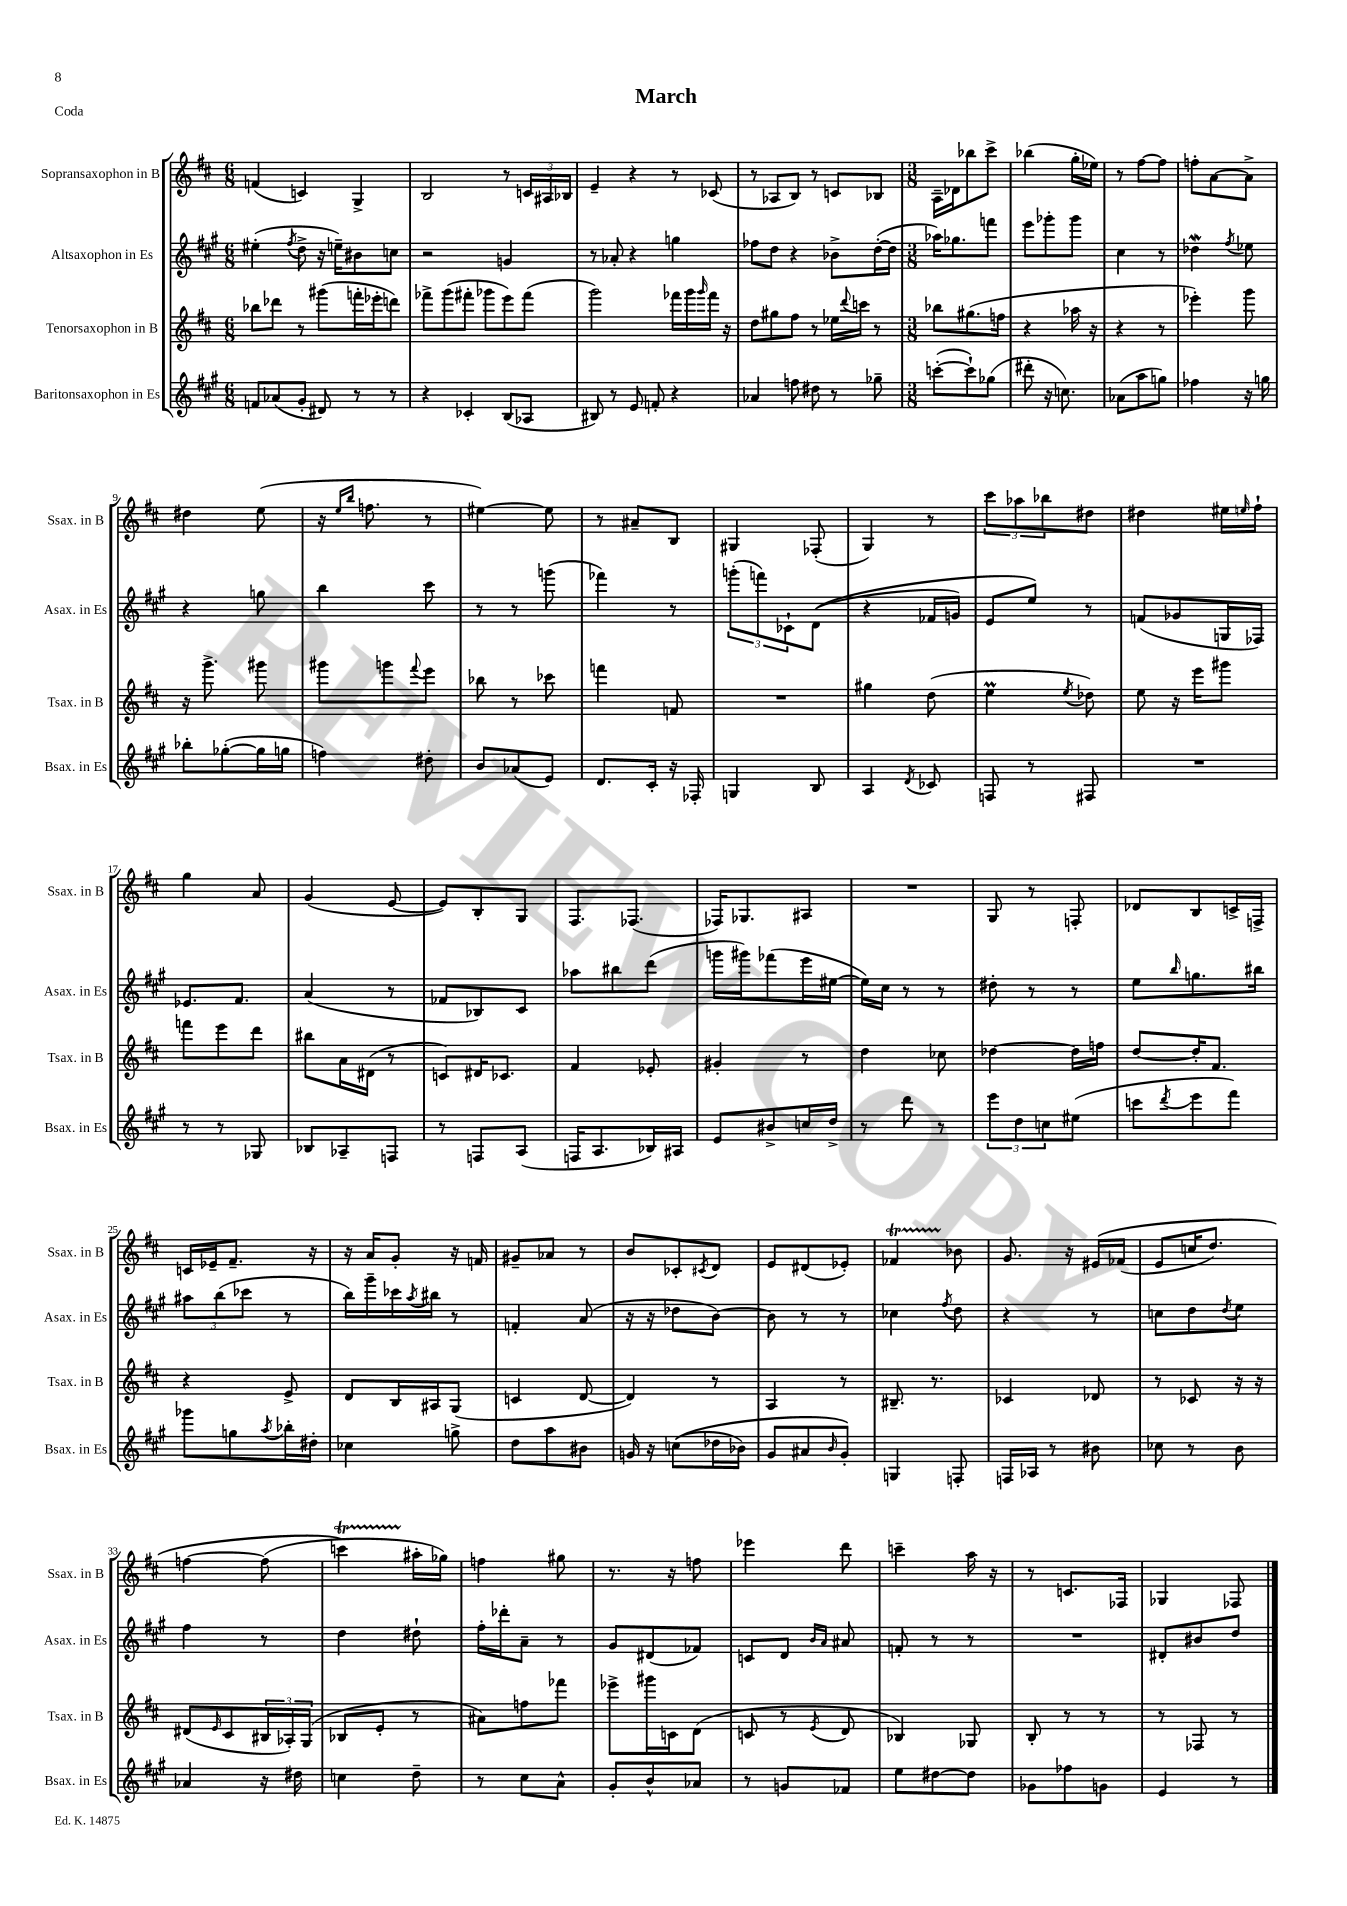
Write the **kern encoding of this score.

**kern	**kern	**kern	**kern
*staff4	*staff3	*staff2	*staff1
*clefG2	*clefG2	*clefG2	*clefG2
*k[f#c#g#]	*k[f#c#]	*k[f#c#g#]	*k[f#c#]
*M6/8	*M6/8	*M6/8	*M6/8
8f	8bb-	(4ee#'	(4f
(8a-	8ddd-	.	.
.	.	8qff#	.
8g#'	8r	8dd^	4c)
8d#)	(8ggg#	16r	.
.	.	16ee~)	.
8r	16fff'	8b#	4G^
.	16eee-'	.	.
8r	8ddd)	8cc	.
=	=	=	=
4r	8fff-^	2r	2B
.	(8ggg	.	.
4c-'	8fff#'	.	.
.	8ggg-	.	.
(8B	8eee)	4g	8r
8A-	(8fff#	.	24c
.	.	.	24A#
.	.	.	24B-
=	=	=	=
8B#)	2ggg)	8r	4e~
8r	.	8a-'	.
8e	.	4r	4r
8f'	.	.	.
4r	16fff-	4gg	8r
.	16ggg	.	.
.	16qqggg	.	.
.	16fff-	.	(8c-
.	16r	.	.
=	=	=	=
4a-	8dd	8ff-	8r
.	8gg#	8dd	8A-
8ff	8ff#	4r	8B)
8dd#	8r	.	8r
8r	16ee-	8b-^	8c
.	8qqddd	.	.
.	16ccc	.	.
8gg-~	8r	([16dd'	8B-
.	.	16dd]	.
=	=	=	=
*M3/8	*M3/8	*M3/8	*M3/8
([8ccc'	8bb-	16aa-)	16A~
.	.	8.gg-	16d-
8ccc`])	(8.gg#	.	8bb-
(8gg-	.	8fff	8ccc#^
.	16ff	.	.
=	=	=	=
8ddd#'	4r	8eee	(4bb-
16r	.	8ggg-'	.
8.cc)	.	.	.
.	16aa-	8ggg-	16gg'
.	16r	.	16ee-)
=	=	=	=
(8a-	4r	4cc#	8r
8aa	.	.	[8ff#
8gg)	8r	8r	8ff#]
=	=	=	=
4ff-	4eee-')	4dd-	8ff'
.	.	.	[8a
.	.	8qff#	.
16r	8ggg	8ee-	8a^]
16gg	.	.	.
=	=	=	=
8bb-'	16r	4r	4dd#
.	8.ggg^	.	.
([8gg-'	.	.	.
16gg-]	8ggg#	8gg	(8ee
16gg	.	.	.
=	=	=	=
4ff)	8ggg#	4bb	16r
.	.	.	16qqee
.	.	.	16qqbb
.	.	.	8.ff
.	8ggg	.	.
.	8qqfff#	.	.
8dd#'	8eee	8ccc#	8r
=	=	=	=
8b	8bb-	8r	[4ee#)
(8a-	8r	8r	.
8e)	8ccc-	(8ggg	8ee#]
=	=	=	=
8.d	4fff	4fff-)	8r
.	.	.	8a#~
16c#'	.	.	.
16r	8f	8r	8B
16F-'	.	.	.
=	=	=	=
4G	4.r	(12ggg'	4G#
.	.	12fff)	.
.	.	12c-`	.
8B	.	&((8d	(8F-'
=	=	=	=
4A	4gg#	4r	4G)
8qd	.	.	.
8c-	(8dd	16f-	8r
.	.	16g)	.
=	=	=	=
8F	4ee	8e	12ccc#
.	.	.	12aa-
8r	.	8ee&)	.
.	.	.	12bb-
.	8qee	.	.
8F#	8dd-)	8r	8dd#
=	=	=	=
4.r	8ee	(8f	4dd#
.	16r	8g-	.
.	16eee	.	.
.	8ggg#	16G	16ee#
.	.	.	16qqee
.	.	16F-)	16ff#`
=	=	=	=
8r	8fff	8.e-	4gg
8r	8eee	.	.
.	.	8.f#	.
8G-	8ddd	.	8a
=	=	=	=
8B-	8bb#	(4a	(4g
8A-~	16a	.	.
.	(16d#	.	.
8F	8r	8r	[8e
=	=	=	=
8r	8c)	8f-	8e])
8F	16d#	8B-)	8B'
.	8.c-	.	.
(8A	.	8c#	8G
=	=	=	=
16F	4f#	8aa-	8.F#
8.A	.	.	.
.	.	8bb#	.
.	.	.	(8.F-
16B-)	8e-'	(8ddd	.
16A#	.	.	.
=	=	=	=
8e	4g#'	16ggg	16F-)
.	.	16ggg#)	8.G-
8b#^	.	(8fff-	.
16cc	8r	16eee	8A#
16dd^	.	[16ee#	.
=	=	=	=
8r	4dd	16ee#])	4.r
.	.	16cc#	.
8ddd	.	8r	.
8r	8cc-	8r	.
=	=	=	=
12eee	[4dd-	8dd#'	8G
12dd	.	.	.
.	.	8r	8r
12cc	.	.	.
(8ee#	16dd-]	8r	8F'
.	16ff	.	.
=	=	=	=
8ccc	[8dd	8ee	8d-
8qddd	.	16qqbb	.
8eee	16dd']	8.gg	8B
.	8.f#	.	.
8fff#)	.	.	16c^
.	.	16bb#	16F^
=	=	=	=
8ggg-	4r	12aa#	16c
.	.	.	16e-~
.	.	(12bb	.
8gg	.	.	8.f#~
.	.	12ccc-	.
8qaa	.	.	.
16bb-'	8e^	8r	.
16dd#'	.	.	16r
=	=	=	=
4cc-	8d	16bb)	16r
.	.	16ggg#~	16a
.	16B	16ccc-	8g'
.	.	8qaa	.
.	16A#	16bb#	.
8gg^	(8G	8r	16r
.	.	.	16f
=	=	=	=
8dd	4c	4f'	8g#~
8aa	.	.	8a-
8b#	[8d	(8a	8r
=	=	=	=
16g	4d])	16r	8b
16r	.	16r	.
&((8cc	.	8dd-	8c-'
.	.	.	8qc#
16dd-	8r	[8b)	8d
16b-)	.	.	.
=	=	=	=
8g#	4A	8b]	8e
8a#	.	8r	(8d#
16qqb	.	.	.
8g#'&)	8r	8r	8e-')
=	=	=	=
4G	8.B#~	4cc-	4f-
.	8.r	.	.
.	.	8qff#	.
8F'	.	8dd	8b-
=	=	=	=
16F	4c-	4r	8.g
16A-	.	.	.
8r	.	.	.
.	.	.	16r
8b#	8d-	8r	&(16e#
.	.	.	(16f-
=	=	=	=
8cc-	8r	8cc	8e
8r	8c-	8dd	16cc
.	.	.	8.dd)
.	.	8qdd	.
8b	16r	8ee	.
.	16r	.	.
=	=	=	=
4a-	(8d#	4ff#	[4ff
.	16qqe	.	.
.	8c#	.	.
16r	24B#	8r	(8ff]
.	24A-')	.	.
16dd#	.	.	.
.	(24G	.	.
=	=	=	=
4cc	8B-	4dd	4ccc&)
.	8e'	.	.
8dd~	8r	8dd#`	16aa#'
.	.	.	16gg-)
=	=	=	=
8r	8a#)	16ff#'	4ff
.	.	16ddd-'	.
8cc#	8ff	8a~	.
8a^^	8fff-	8r	8gg#
=	=	=	=
8g#'	8eee-^	8g#	8.r
8b^^	16ggg#	(8d#	.
.	16c	.	16r
8a-	(8d	8f-)	8ff
=	=	=	=
8r	8c	8c	4eee-
8g	8r	8d	.
.	.	16qqb	.
.	8qe	16qqa	.
8f-	8d	8a#	8ddd
=	=	=	=
8ee	4B-)	8f'	4ccc~
[8dd#	.	8r	.
8dd#]	8G-	8r	16aa
.	.	.	16r
=	=	=	=
8g-	8B'	4.r	8r
8ff-	8r	.	8.c
8g	8r	.	.
.	.	.	16F-
=	=	=	=
4e	8r	8d#'	4G-
.	8F-	8b#	.
8r	8r	8dd	8F-
==	==	==	==
*-	*-	*-	*-
